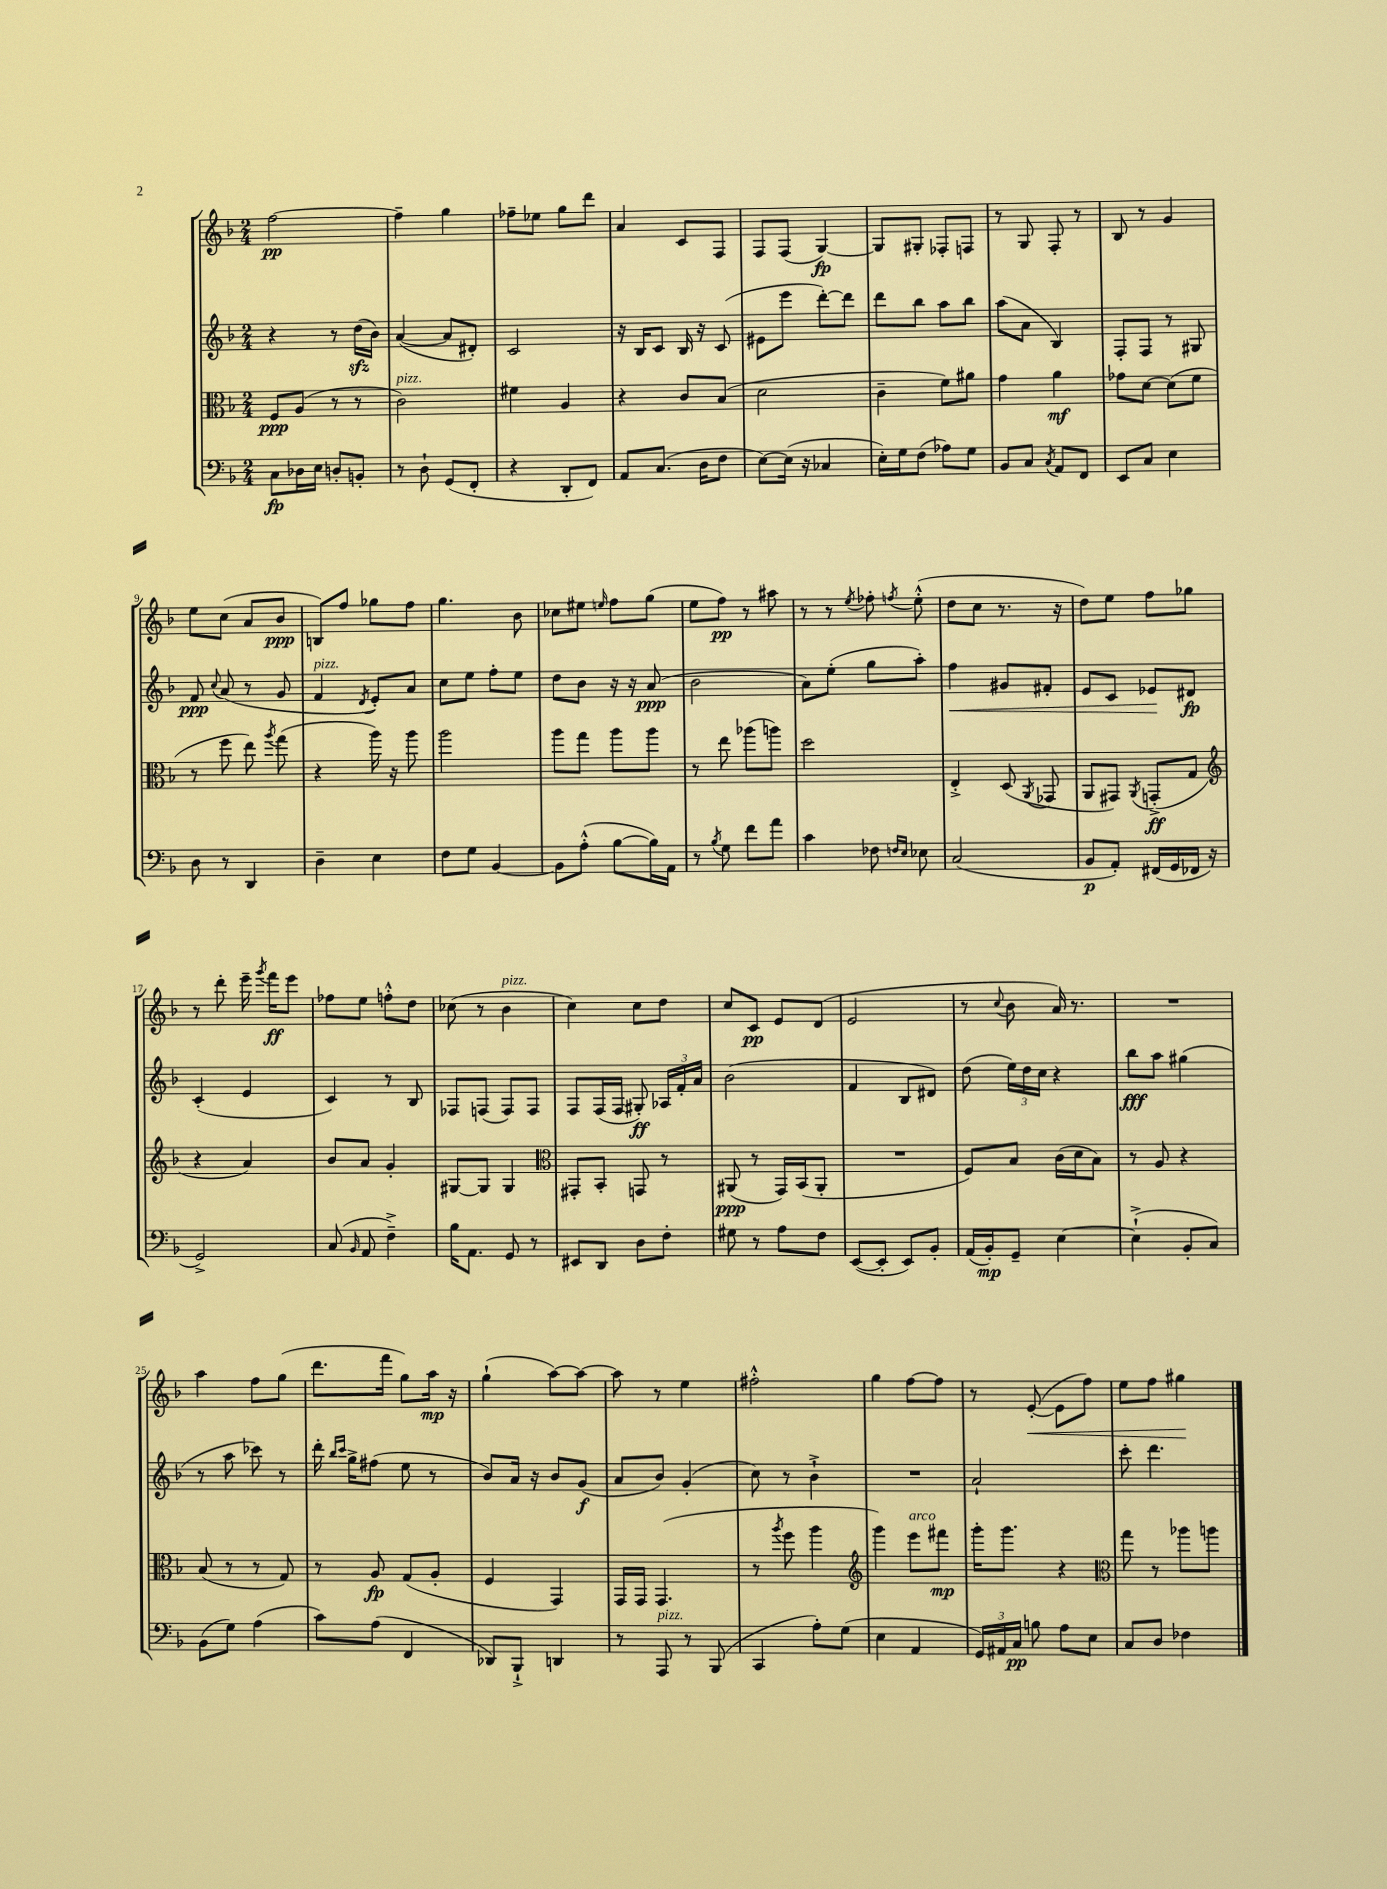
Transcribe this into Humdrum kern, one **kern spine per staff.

**kern	**kern	**kern	**kern
*staff4	*staff3	*staff2	*staff1
*clefF4	*clefC3	*clefG2	*clefG2
*k[b-]	*k[b-]	*k[b-]	*k[b-]
*M2/4	*M2/4	*M2/4	*M2/4
8C	8F	4r	[2ff
16D-	(8A	.	.
16E	.	.	.
8D'	8r	8r	.
8BB'	8r	(16dd	.
.	.	16b-)	.
=	=	=	=
8r	2c)	([4a	4ff~]
8D`	.	.	.
(8GG	.	8a]	4gg
8FF'	.	8d#')	.
=	=	=	=
4r	4f#	2c	8ff-~
.	.	.	8ee-
8DD'	4A	.	8gg
8FF)	.	.	8ddd
=	=	=	=
8AA	4r	16r	4a
.	.	16B-	.
(8.C	.	8c	.
.	8c	16B-	8c
16D	.	16r	.
8F	(8B-	(8c	8F
=	=	=	=
[8E)	2d	8e#	8F
(16E]	.	8eee	(8F
16r	.	.	.
4C-	.	[8ddd')	[4G)
.	.	8ddd]	.
=	=	=	=
16E')	4c~	8ddd	8G]
16G	.	.	.
(8F	.	8bb-	8G#'
8A-)	8f)	8aa	8F-'
8G	8a#	8bb-	8F
=	=	=	=
8BB-	4g	(8aa	8r
8C	.	8a	8G
8qC	.	.	.
8AA	4a	4B-)	8F'
8FF	.	.	8r
=	=	=	=
8EE	8g-	8F'	8B-
8C	[8d	8F	8r
4E	(8d]	8r	4g
.	8f	8G#	.
=	=	=	=
8D	8r	8f	8ee
.	.	8qqcc	.
8r	8ff	(8a	(8cc
4DD	8ee)	8r	8a
.	8qaa	.	.
.	(8gg	8g	8b-
=	=	=	=
4D~	4r	4f	8B)
.	.	.	8ff
.	.	8qd	.
4E	16aa)	8e')	8gg-
.	16r	.	.
.	8aa	8a	8ff
=	=	=	=
8F	2aa	8cc	4.gg
8G	.	8ee	.
[4BB-	.	8ff'	.
.	.	8ee	8b-
=	=	=	=
8BB-]	8aa	8dd	8cc-
(8A'^^	8gg	8b-	8ee#
.	.	.	16qqee
[8B-	8aa	16r	8ff
.	.	16r	.
16B-])	8aa	(8a	(8gg
16AA	.	.	.
=	=	=	=
8r	8r	2b-	8ee
8qB-	.	.	.
8G	8ee	.	8ff)
8f	(8aa-	.	8r
8a	8aa)	.	8aa#
=	=	=	=
4c	2dd	8a)	8r
.	.	(8ee'	8r
.	.	.	8qee
8F-	.	8gg	8ff-'
16qqF	.	.	.
16qqE	.	.	8qff
8E-	.	8aa')	(8ee'^^
=	=	=	=
(2C	4E'^	4ff	8dd
.	.	.	8cc
.	(8D	8g#	8.r
.	8qAA	.	.
.	8GG-	8f#'	.
.	.	.	16r
=	=	=	=
8BB-	8AA	8e	8dd)
8AA')	8GG#)	8c	8ee
.	8qAA	.	.
(16FF#	(8GG'^	8e-	8ff
16GG	.	.	.
16FF-	8G	8d#	8gg-
16r	.	.	.
=	=	=	=
*	*clefG2	*	*
2GG^)	4r	(4c'	8r
.	.	.	8ddd'
.	4a)	4e	16eee~
.	.	.	8qggg
.	.	.	16fff
.	.	.	8eee
=	=	=	=
(8C	8b-	4c)	8ff-
16qqBB-	.	.	.
8AA	8a	.	8ee
4F~^)	4g'	8r	8ff'^^
.	.	8B-	8dd
=	=	=	=
16B-	[8G#	8F-	(8cc-
8.AA	.	.	.
.	8G#]	(8F	8r
8GG	4G#	8F)	4b-
8r	.	8F	.
=	=	=	=
*	*clefC3	*	*
8EE#	8GG#'	8F	4cc)
8DD	8BB-'	(16F	.
.	.	16F	.
8D	8GG	8G#')	8cc
8F'	8r	24A-	8dd
.	.	24f'	.
.	.	24a	.
=	=	=	=
8G#	(8AA#	(2b-	8cc
8r	8r	.	8c
8A	16GG)	.	8e
.	(16BB-	.	.
8F	8AA#'	.	(8d
=	=	=	=
([8EE	2r	4f	2e
8EE']	.	.	.
8EE)	.	8B-	.
8BB-'	.	8d#)	.
=	=	=	=
(16AA	8F)	(8dd	8r
16BB-')	.	.	.
.	.	.	8qqcc
8GG~	8B-	24ee)	8b-
.	.	24dd	.
.	.	24cc	.
[4E	(16c	4r	16a)
.	16d	.	8.r
.	8B-)	.	.
=	=	=	=
(4E`^]	8r	8bb-	2r
.	8A	8aa	.
8BB-'	4r	(4gg#	.
8C)	.	.	.
=	=	=	=
(8BB-	(8B-	8r	4aa
8G)	8r	8aa	.
(4A	8r	8ccc-)	8ff
.	8G)	8r	(8gg
=	=	=	=
8c)	8r	16ddd'	8.ddd
.	.	16qqbb-	.
.	.	16qqccc	.
.	.	16gg^	.
(8A	8A	(8ff#	.
.	.	.	16fff
4FF	(8G	8ee	8gg)
.	8A'	8r	16aa
.	.	.	16r
=	=	=	=
8DD-)	4F	8b-)	(4gg`
8BBB-`^	.	16a	.
.	.	16r	.
4DD	4GG)	8b-	[8aa)
.	.	(8g	8aa_
=	=	=	=
8r	16GG	8a	8aa]
.	16GG	.	.
8AAA	(4.GG	8b-)	8r
8r	.	(4g'	4ee
(8BBB-	.	.	.
=	=	=	=
4CC	8r	8cc)	2ff#'^^
.	8qaa	.	.
.	8ff	8r	.
8A')	4aa	4b-`^	.
(8G	.	.	.
=	=	=	=
*	*clefG2	*	*
4E	4ggg)	2r	4gg
4AA	8eee	.	[8ff
.	8fff#	.	8ff]
=	=	=	=
24GG)	16ggg'	2a`	8r
24AA#	.	.	.
.	8.ggg	.	.
24C	.	.	.
8B	.	.	([8e'
8A	4r	.	8e]
8E	.	.	8ff)
=	=	=	=
*	*clefC3	*	*
8C	8gg	8ccc'	8ee
8D	8r	4.ddd	8ff
4F-	8aa-	.	4gg#
.	8aa	.	.
==	==	==	==
*-	*-	*-	*-
